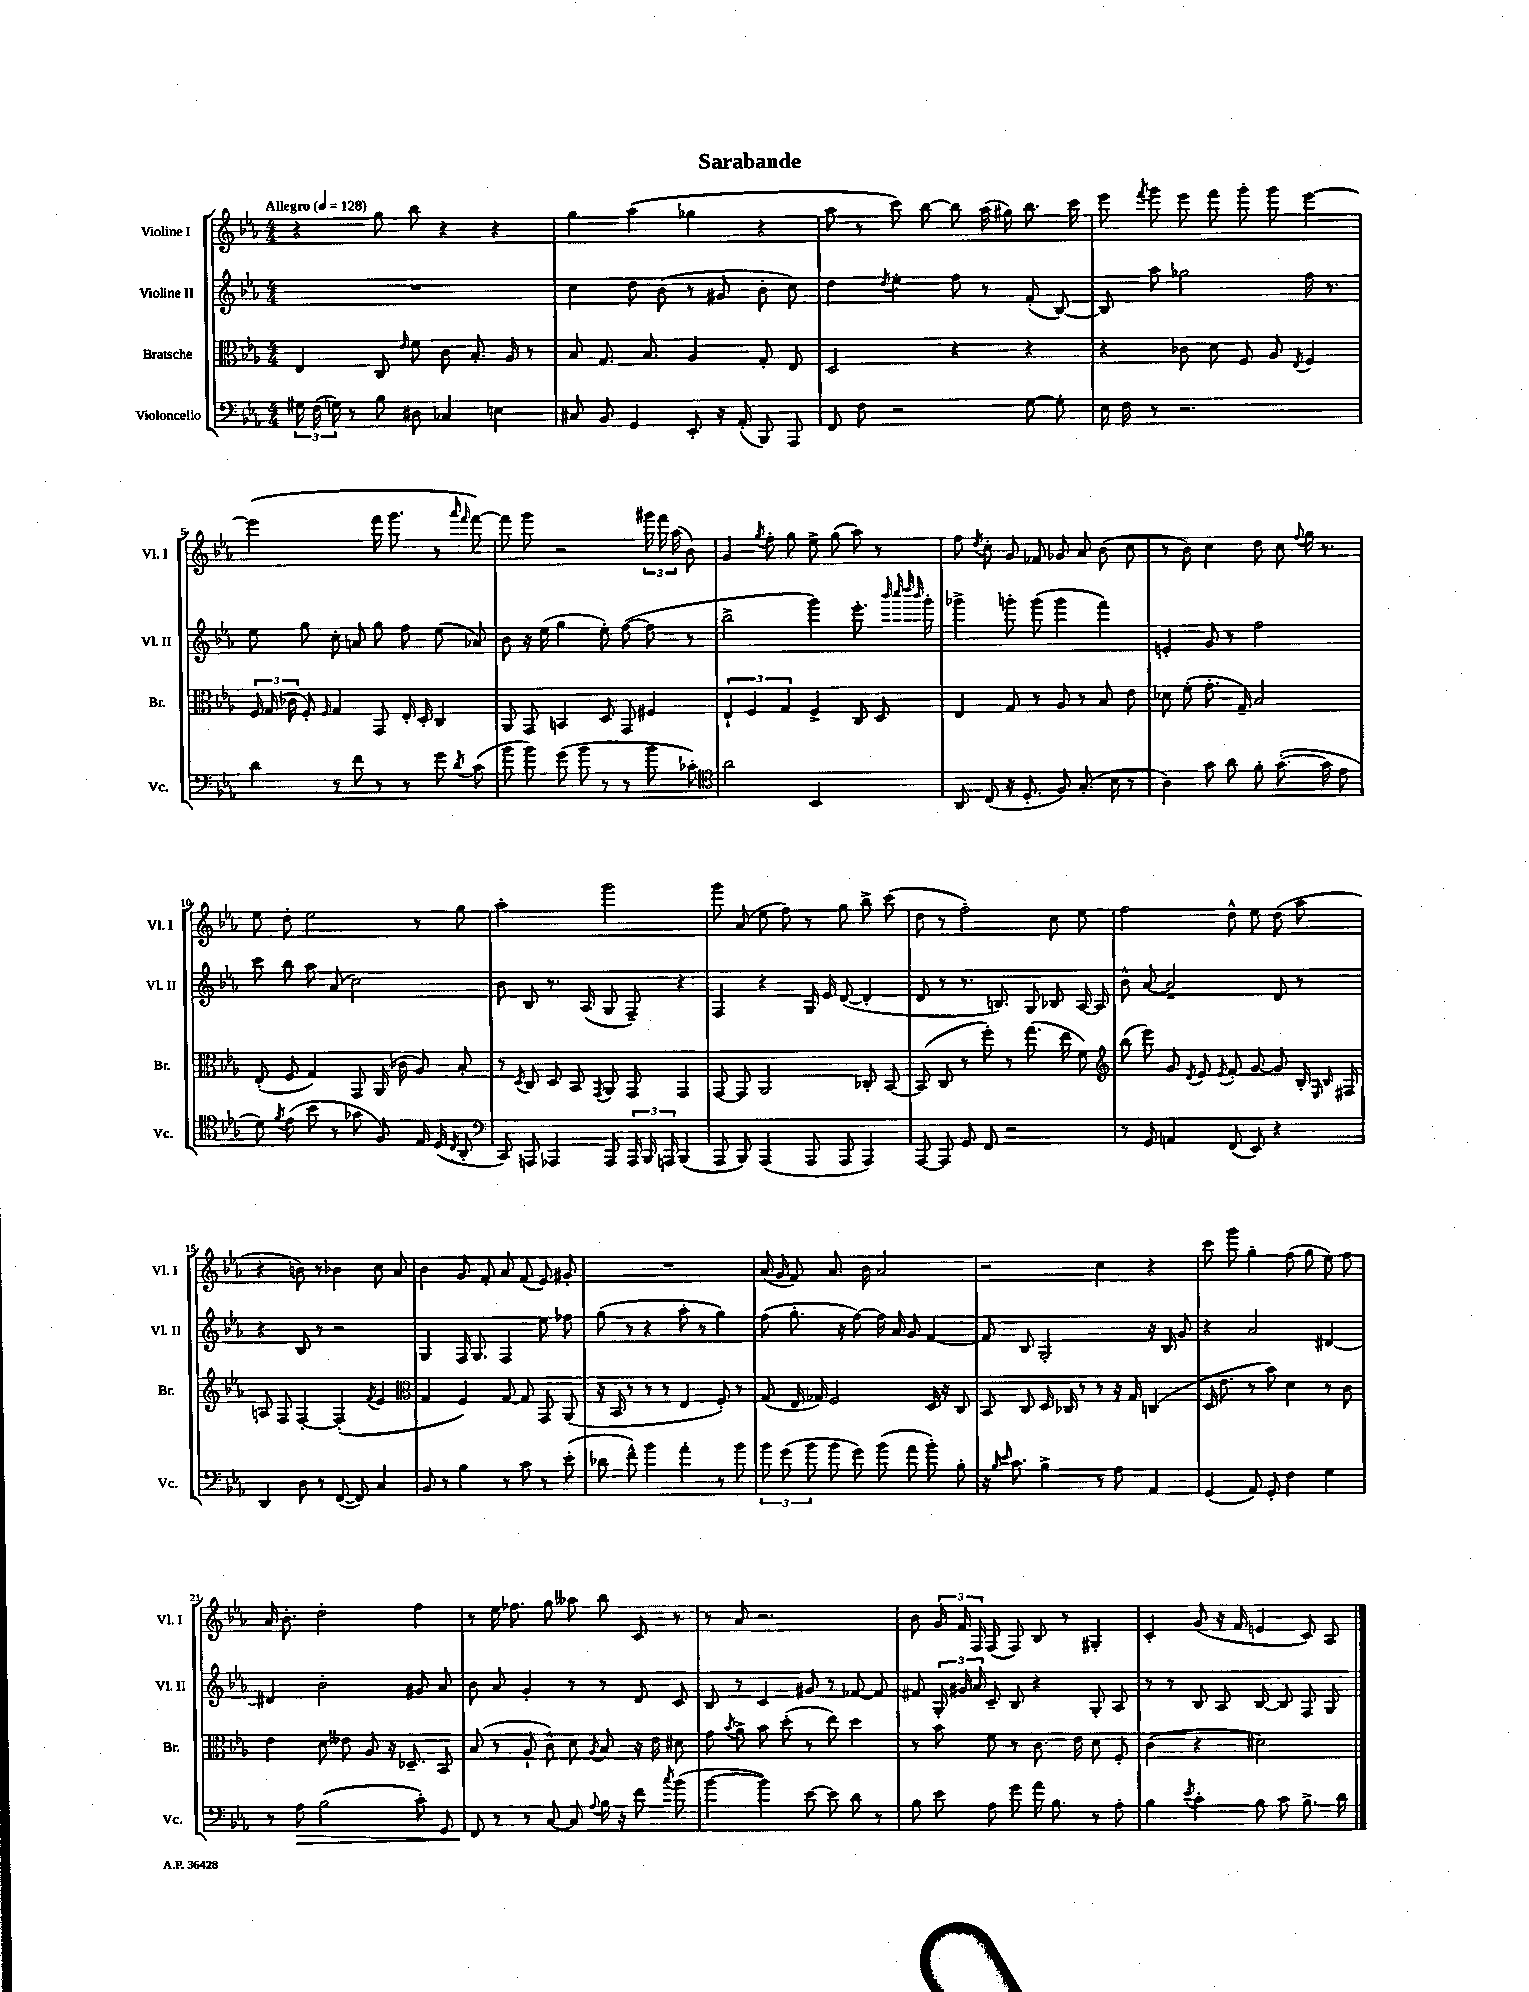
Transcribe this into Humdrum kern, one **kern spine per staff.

**kern	**kern	**kern	**kern
*staff4	*staff3	*staff2	*staff1
*clefF4	*clefC3	*clefG2	*clefG2
*k[b-e-a-]	*k[b-e-a-]	*k[b-e-a-]	*k[b-e-a-]
*M4/4	*M4/4	*M4/4	*M4/4
*MM128	*MM128	*MM128	*MM128
24G#	4E-	1r	4r
(24F	.	.	.
24G)	.	.	.
8r	.	.	.
8B-	8C	.	8gg
.	16qqe-	.	.
8D#	8f	.	8bb-
4C-	8c	.	4r
.	8.B-'	.	.
4E	.	.	4r
.	16A-	.	.
.	8r	.	.
=	=	=	=
8C#	8B-	4cc	4gg
8BB-	8.G	.	.
4GG	.	8dd	(4aa-
.	8.B-	.	.
.	.	(8b-	.
8EE-'	4A-	8r	4gg-
16r	.	8g#	.
(16AA-'	.	.	.
8BBB-)	8G'	8b-'	4r
8AAA-	8E-	8cc)	.
=	=	=	=
8FF	2D	4dd	8aa-
8F	.	.	8r
.	.	8qdd	.
2r	.	4ee-'	8ccc)
.	.	.	[8bb-
.	4r	8ff	8bb-]
.	.	8r	(16aa-
.	.	.	16gg#)
[8G	4r	(8f'	8.bb-
8G']	.	[8B-)	.
.	.	.	16ccc
=	=	=	=
16E-	4r	8B-]	8eee-
16F	.	.	.
.	.	.	8qfff
8r	.	8aa-	8ggg
2.r	8c-	2gg-	8eee-
.	8d	.	8fff
.	8F	.	8ggg'
.	8A-	.	8ggg
.	8qE-	.	.
.	4F	16ff	[4eee-
.	.	8.r	.
=	=	=	=
4d	24F	8ee-	(2eee-]
.	(24G	.	.
.	24c-	.	.
.	8F')	8gg	.
.	16qqF	.	.
8r	4G	8cc'	.
8f	.	8a	.
8r	8GG	8gg	16fff
.	.	.	8.ggg
8r	16E-'	8ff	.
.	16D'	.	.
8g	4C	(8ee-	8r
.	.	.	16qqaaa-
8qd	.	.	16qqfff
(8c	.	8a-)	[8fff)
=	=	=	=
8b-	8AA-	8b-	8fff]
8b-)	8GG	16r	8ggg
.	.	(16ee-	.
(8g	4BB	4gg	2r
8b-	.	.	.
8r	8D	8ee-')	.
8r	8GG	([8ff	.
8b-	4F#	8ff]	24ggg#
.	.	.	24fff
.	.	.	(24aa-
8c-')	.	8r	8b-)
=	=	=	=
*clefC4	*	*	*
2a-	6E-`	2bb-^	4g
.	6F	.	.
.	.	.	8qgg
.	.	.	8ff'
.	6G	.	.
.	.	.	8gg
2BB-	4F^	4ggg)	8ee-^
.	.	.	(8gg
.	8C	8.eee-'	8aa-)
.	8D	.	8r
.	.	32qqbbb-	.
.	.	32qqcccc	.
.	.	32qqdddd	.
.	.	32qqbbb-	.
.	.	16ggg'	.
=	=	=	=
8AA-	4E-	4ggg-^	8ff
.	.	.	8qdd
(8C	.	.	8cc'
16r	8G	8ggg'	8g
8.D'	.	.	.
.	8r	(8ggg	8f-
8F)	8A-	4ggg	8g-
(8.G'	8r	.	8a-
.	8B-	4fff)	(8b-
16B-	.	.	.
8r	8e-	.	8cc
=	=	=	=
4A-)	8d-	4e'	8r
.	(8f'	.	8b-)
8g	8.g'	8g	4cc
8a-	.	8r	.
.	16G~)	.	.
8f'	2B-	2ff	8dd
([8.g'	.	.	8cc
.	.	.	8qqff
.	.	.	16gg
16g]	.	.	8.r
8e-	.	.	.
=	=	=	=
8d)	(8E-'	8ccc	8ee-
8qf	.	.	.
(8e-	8F	8bb-	8dd'
8b-	4G)	8aa-	2ee-
8r	.	(8a-	.
8g-	8GG	2cc)	.
8F)	(16AA-	.	.
.	16c-	.	.
16E-	8A-)	.	8r
(16D	.	.	.
8qC	.	.	.
8AA-'	8B-'	.	8gg
=	=	=	=
*clefF4	*	*	*
8CC)	8r	8b-	2aa-'
.	8qD	.	.
8AAA	8C	8B-	.
4AAA-	8D	8.r	.
.	8BB-	.	.
.	.	(16A-	.
.	8qGG	.	.
8AAA-	8AA-	8G	2ggg
24AAA-	8GG	8F~)	.
24BBB-	.	.	.
24AAA	.	.	.
(4BBB-	4GG	4r	.
=	=	=	=
8AAA-	[8GG	4F	8ggg
8BBB-)	8GG]	.	(8a-
(4AAA-	2AA-	4r	8ee-
.	.	.	8ff)
8AAA-	.	16G	8r
.	.	16e-	.
8AAA-	.	([8d	8gg
4AAA-)	8C-'	4d']	8bb-^
.	[8BB-	.	(8ccc
=	=	=	=
[8AAA-	(8BB-]	8d	8dd
8AAA-]	8C	8r	8r
8GG	8r	8.r	2ff')
8FF	8ff')	.	.
.	.	8.B)	.
2r	8r	.	.
.	(8.gg	8G	.
.	.	8B-	8cc
.	16ee-	.	.
.	8f)	[16A-	8ee-
.	.	16A-]	.
=	=	=	=
*	*clefG2	*	*
8r	(8bb-	8b-^^	2ff
8GG	8eee-)	[8a-	.
4AA	8g	2a-~]	.
.	8qd	.	.
.	8e-	.	.
.	8qe-	.	.
(8FF	8f'	.	8dd^^
8EE-)	[8g	.	8ee-
4r	8g]	8d	(8dd
.	16B-'	8r	8aa-
.	16qqE-	.	.
.	16qqB-	.	.
.	16F#	.	.
=	=	=	=
4DD	8A	4r	4r
.	8F	.	.
8D	[4F'	8B-	8b)
8r	.	8r	8r
([8FF	(4F']	2r	4b-
8FF])	.	.	.
.	8qf	.	.
4C	4e-	.	8cc
.	.	.	8a-
=	=	=	=
*	*clefC3	*	*
8BB-	4G	4G	4b-
8r	.	.	.
4B-	4F)	16F	8g
.	.	8.G	.
.	.	.	8f'
8r	[8G	4F	8a-
8c	8G]	.	(8f
8r	8GG	8ee-	8e-)
(8e-'	(8AA-	8ff-	8g#'
=	=	=	=
8d-	16r	(8gg	1r
.	16BB-	.	.
8f^^)	8r	8r	.
4b-	8r	4r	.
.	8r	.	.
4a-'	4E-	8aa-'	.
.	.	8r	.
8r	8F')	4gg)	.
8b-	8r	.	.
=	=	=	=
12b-	(8G	(8ff	(16a-
.	.	.	16g
(12g	.	.	.
.	16E-	8.gg'	8f)
12b-	.	.	.
.	16G-)	.	.
8b-	2F	.	8.a-
.	.	16r	.
8g)	.	[8ff)	.
.	.	.	16b-
(8b-	.	16ff]	2a-
.	.	16a-	.
8a-	.	8g	.
8b-')	16D	[4f	.
.	16r	.	.
8B-'	8C	.	.
=	=	=	=
16r	8BB-	8f]	2r
16qqB-	.	.	.
16qqe-	.	.	.
8.c	.	.	.
.	8C	8B-	.
4B-^	16D	2G'	.
.	16C-	.	.
.	8r	.	.
8r	8r	.	4cc
8A-	16r	.	.
.	16G	.	.
4AA-	(4C	16r	4r
.	.	16B-	.
.	.	8g	.
=	=	=	=
(4GG	16D	4r	8ccc
.	8.e-	.	.
.	.	.	8ggg
8AA-)	8r	2a-	4gg'
8GG'	8b-)	.	.
4F	4d	.	(8ff
.	.	.	8gg
4G	8r	[4d#	8ee-)
.	8c	.	8ff
=	=	=	=
8r	4e-	4d#]	16a-
.	.	.	8.b-'
8A-	.	.	.
(2B-	8d	2b-'	2dd'
.	8e--	.	.
.	8A-	.	.
.	16r	.	.
.	8.D-~	.	.
8c')	.	8g#	4ff
8GG	8BB-	8a-	.
=	=	=	=
8FF	(8B-	8b-	8r
8r	8r	8a-	16ee-
.	.	.	8.ff-
8r	8A-`	4g'	.
[8C	8c^^)	.	8gg
8C]	8d	8r	8aa--
8qqA-	8qA-	.	.
16B-	8B-	8r	8bb-
16r	.	.	.
8f	16r	8d	8c
.	16e-	.	.
8qcc	.	.	.
(8b-	8d#	8c	8r
=	=	=	=
[4b-	8g	8B-	8r
.	8qb-	.	.
.	8a-^	8r	8a-
4b-])	8b-	4c	2.r
.	(8dd'	.	.
[8e-	8r	8g#	.
8e-]	8ee-)	8r	.
8d	4dd	[8f-	.
8r	.	8f-]	.
=	=	=	=
8B-	8r	8f#	8b-
8e-	8b-	24G'	24g
.	.	24g#	24f
.	.	24a-	24F
8A-	8f	8c~	(8F
8g	8r	8B-	8F)
16a-	8.c	4r	8B-
8.B-	.	.	.
.	.	.	8r
.	16e-	.	.
8r	8d	8G'	4G#'
8A-'	8F'	8A-	.
=	=	=	=
4B-	(4c	8r	4c'
.	.	8r	.
8qe-	.	.	.
4c'	4r	8B-	(8g
.	.	8A-	16r
.	.	.	16f
8B-	2d#)	[8B-	4e
8c	.	8B-]	.
8.B-^	.	8F	8c)
.	.	8G	8A-
16d	.	.	.
==	==	==	==
*-	*-	*-	*-
